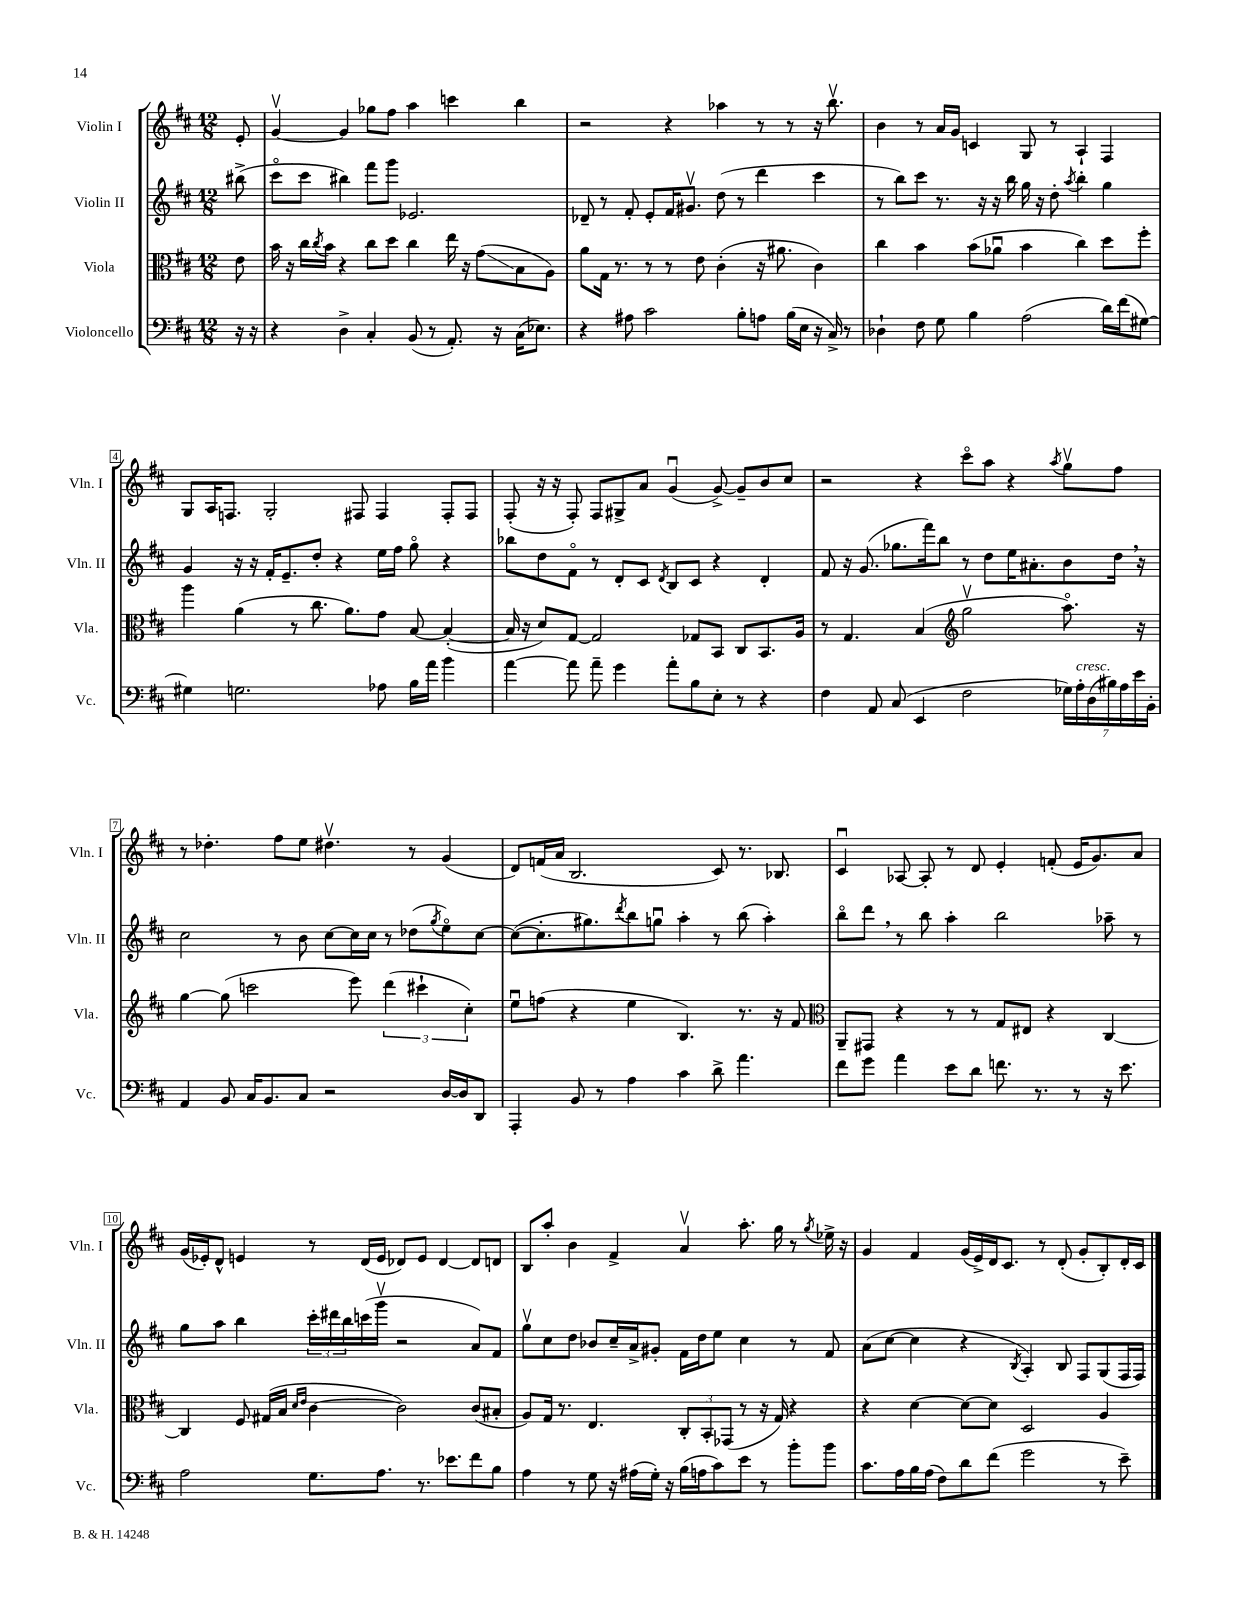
<<
\new StaffGroup <<
\new Staff = "s0" \with { instrumentName = "Violin I" shortInstrumentName = "Vln. I" } {
    \clef treble \key d \major \numericTimeSignature \time 12/8 \partial 8
    e'8-. |
    g'4~\upbow g'4 ges''8 fis''8 a''4 c'''4 b''4 |
    r2 r4 aes''4 r8 r8 r16 b''8.\upbow |
    b'4 r8 a'16 g'16 c'4 g8 r8 a4-! fis4 |
    g8 a16 f8. g2-. fis8 fis4 fis8-. fis8 |
    fis8-.( r16 r16 fis8-.) fis8 gis8-> a'8 g'4\downbow( g'8~->) g'8-- b'8 cis''8 |
    r2 r4 cis'''8\flageolet a''8 r4 \acciaccatura { a''8 } g''8\upbow fis''8 |
    r8 des''4.-. fis''8 e''8 dis''4.\upbow r8 g'4( |
    d'8) f'16( a'16 b2. cis'8) r8. bes8. |
    cis'4\downbow aes8~ aes8-. r8 d'8 e'4-. f'8-.( e'16 g'8.) a'8 |
    g'16( ees'16-.) d'8-^ e'4 r8 d'16( e'16 des'8) e'8 des'4~ des'8 d'8 |
    b8 a''8-. b'4 fis'4-> a'4\upbow a''8.-. g''16 r8 \acciaccatura { g''8 } ees''16-> r16 |
    g'4 fis'4 g'16( e'16->) d'16 cis'8. r8 d'8-.( g'8-. b8-.) d'16-. cis'16 \bar "|." |
}
\new Staff = "s1" \with { instrumentName = "Violin II" shortInstrumentName = "Vln. II" } {
    \clef treble \key d \major \numericTimeSignature \time 12/8 \partial 8
    bis''8->( |
    cis'''8\flageolet cis'''8 bis''4) fis'''8 g'''8 ees'2. |
    des'8-- r8 fis'8-. e'8-. fis'16 gis'8.\upbow d''8( r8 d'''4 cis'''4 |
    r8 b''8) cis'''8 r8. r16 r16 b''16 g''16 r16 d''8-. \acciaccatura { a''8 } b''4-. g''4 |
    g'4 r16 r16 fis'16-. e'8.-- d''8-. r4 e''16 fis''16 g''8\flageolet r4 |
    bes''8 d''8 fis'8\flageolet r8 d'8-. cis'8 \acciaccatura { d'8 } b8 cis'8 r4 d'4-. |
    fis'8 r16 g'8.( ges''8. fis'''16) b''8 r8 d''8 e''16 ais'8.-. b'8 d''16 \breathe r16 |
    cis''2 r8 b'8 cis''8~ cis''16 cis''16 r8 des''8( \acciaccatura { g''8 } e''8\flageolet) cis''8~ |
    cis''8~( cis''8.-. gis''8.) \acciaccatura { d'''8 } b''8 g''8\downbow a''4-. r8 b''8( a''4-.) |
    b''8\flageolet d'''8 \breathe r8 b''8 a''4-. b''2 aes''8-- r8 |
    g''8 a''8 b''4 \tuplet 3/2 { cis'''16-. dis'''16 b''16 } c'''16( g'''16\upbow r2 a'8) fis'8 |
    g''8\upbow cis''8 d''8 bes'8 cis''16-- a'16-> gis'8-. fis'16 d''16 e''8 cis''4 r8 fis'8 |
    a'8( cis''8~ cis''4 r4 \acciaccatura { b8 } a4-.) b8 fis8 g8( fis16 fis16) \bar "|." |
}
\new Staff = "s2" \with { instrumentName = "Viola" shortInstrumentName = "Vla." } {
    \clef alto \key d \major \numericTimeSignature \time 12/8 \partial 8
    e'8 |
    b'16 r16 cis''16 \acciaccatura { cis''8 } b'16 r4 cis''8 d''8 cis''4 e''16 r16 g'8\glissando( b8 a8) |
    a'8 g16 r8. r8 r8 e'8 cis'4-.( r16 ais'8. cis'4) |
    cis''4 b'4 b'8( aes'8\downbow b'4 cis''4) d''8 fis''8-. |
    a''4 a'4( r8 cis''8. a'8.) g'8 b8~ b4~-.( |
    b16 r16 d'8) g8~ g2 ges8 b,8 cis8 b,8. a16 |
    r8 g4. b4( \clef treble g''2\upbow a''8.\flageolet) r16 |
    g''4~ g''8( c'''2 e'''8) \tuplet 3/2 { d'''4( cis'''4-! cis''4-.) } |
    e''8\downbow f''8( r4 e''4 b4.) r8. r16 fis'8 |
    \clef alto a,8-- gis,8 r4 r8 r8 g8 eis8 r4 cis4~ |
    cis4 fis8 gis16( b16 \grace { d'16 e'16 } cis'4~ cis'2) cis'8( bis8-. |
    a8) g16 r8. e4. \tuplet 3/2 { cis8-. b,8-. ges,8( } r8 r16 g16) r4 |
    r4 d'4~ d'8~ d'8 d2 a4 \bar "|." |
}
\new Staff = "s3" \with { instrumentName = "Violoncello" shortInstrumentName = "Vc." } {
    \clef bass \key d \major \numericTimeSignature \time 12/8 \partial 8
    r16 r16 |
    r4 d4-> cis4-. b,8( r8 a,8.-.) r16 cis16( ees8.) |
    r4 ais8 cis'2 b8-. a8 b16( e16 r16 cis16->) r8 |
    des4-! fis8 g8 b4 a2( d'16) fis'16( gis8~) |
    gis4 g2. aes8 b16 a'16 b'4 |
    a'4~ a'8 a'8-- g'4 a'8-. b8 e8-. r8 r4 |
    fis4 a,8 cis8( e,4 fis2 \tuplet 7/4 { ges16) a16-.^\markup { \italic "cresc." } d16( bis16) a16 e'16 b,16-. } |
    a,4 b,8 cis16 b,8. cis8 r2 d16~ d16 d,8 |
    a,,4-. b,8 r8 a4 cis'4 d'8-> a'4. |
    fis'8 g'8 a'4 e'8 d'8 f'8. r8. r8 r16 e'8. |
    a2 g8. a8. r8. ees'8. fis'8 b8 |
    a4 r8 g8 r16 ais16( g16-.) r16 b16( a16 cis'8) e'8 r8 b'8-. b'8 |
    cis'8. a16 b16 a16( fis8) d'8 fis'8( g'2 r8 e'8--) \bar "|." |
}
>>
>>
\layout { \context { \Score \override BarNumber.stencil = #(make-stencil-boxer 0.1 0.3 ly:text-interface::print) } }
